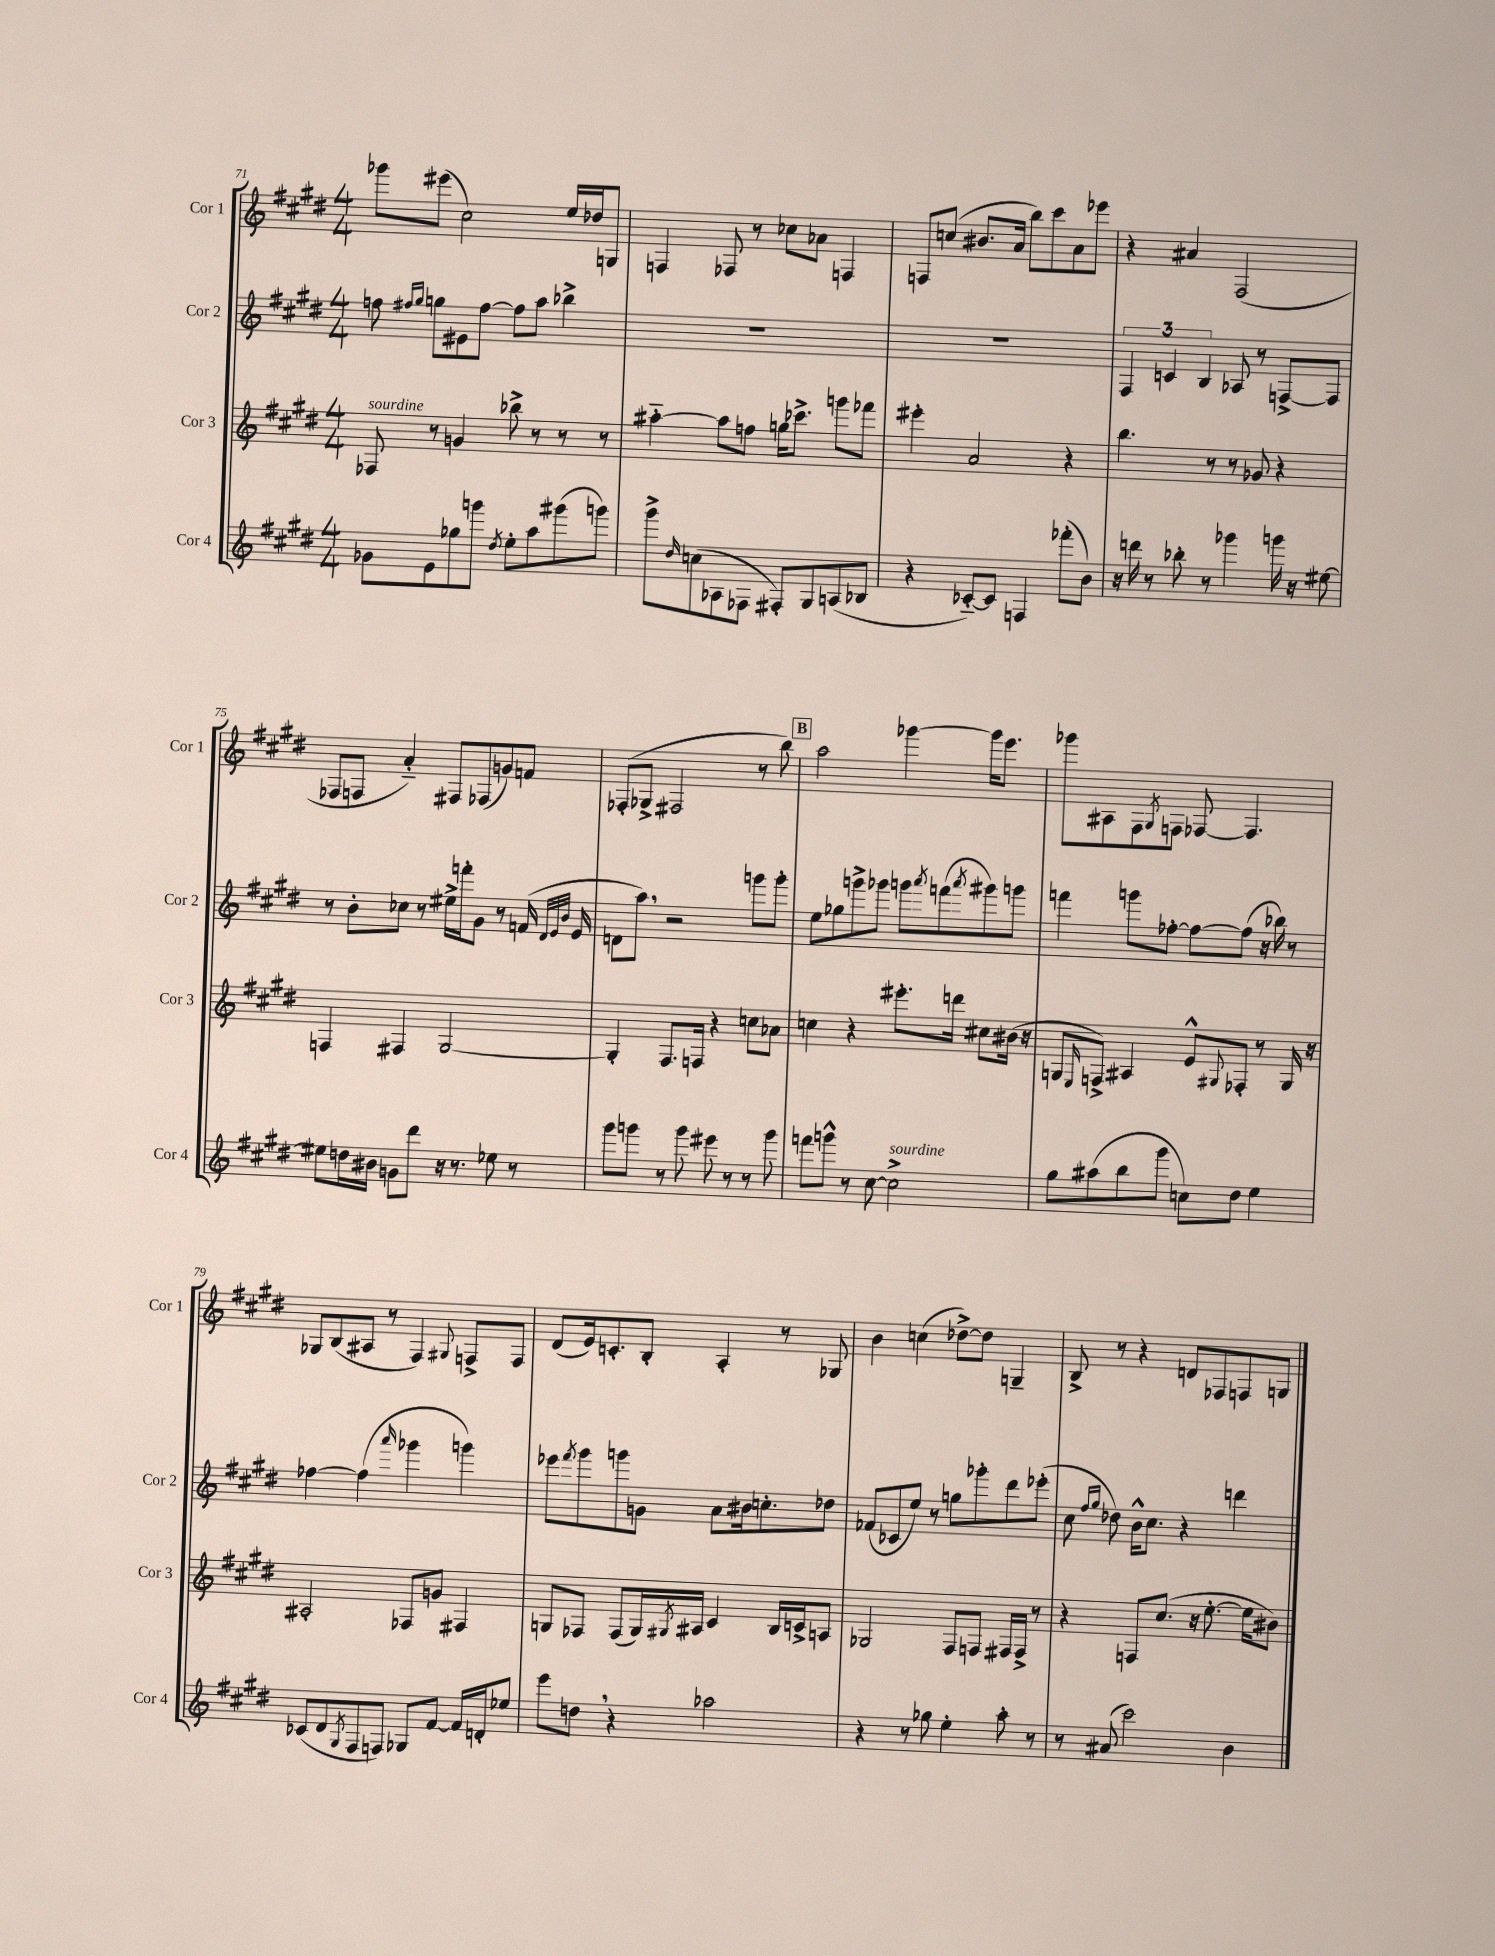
<<
\new StaffGroup <<
\new Staff = "s0" \with { instrumentName = "Cor 1" shortInstrumentName = "Cor 1" } {
    \clef treble \key e \major \numericTimeSignature \time 4/4
    ges'''8 eis'''8( cis''2) e''16 des''16 g8 |
    f4 fes8 r8 ces''8 aes'8 f4 |
    f8 c''8( bis'8. a'16 b''8) cis'''8 a'8 ees'''8 |
    r4 ais'4 fis2( |
    fes8 f8 a'4-_) fis8 fes8( g'8) f'8 |
    fes8-.( ges8-> fis2 r8 b''8) |
    \mark \markup { \box "B" } a''2 ges'''4~ ges'''16 e'''8. |
    ges'''8 ais8 fis8 \acciaccatura { gis8 } f8 fes8~ fes4. |
    ges8 b8( ais8 r8 fis4) \appoggiatura { gis8 } f8-> f8 |
    dis'8( e'16) c'8.-. b8-. a4-. r8 ges8 |
    b'4 c''4( des''8~->) des''8 g4-- |
    b8-> r8 r4 d'8 fes8 f8 g8 \bar "|." |
}
\new Staff = "s1" \with { instrumentName = "Cor 2" shortInstrumentName = "Cor 2" } {
    \clef treble \key e \major \numericTimeSignature \time 4/4
    f''8 \grace { fis''16 gis''16 } g''8 eis'8 fis''8~ fis''8 a''8 bes''4-> |
    R1 |
    R1 |
    \tuplet 3/2 { fis4 c'4 b4 } aes8 r8 f8~-> f8 |
    r8 b'8-. ces''8 r8 eis''16-> f'''16-. gis'8 r8 f'16( \grace { dis'32 e'32 b'32 } e'16 |
    d'8 a''8) \breathe r2 g'''8 g'''8-. |
    \mark \markup { \box "B" } e''8 ges''8 g'''8-> ges'''8 g'''8 \acciaccatura { a'''8 } f'''8( \acciaccatura { a'''8 } gis'''8) g'''8 |
    f'''4 g'''8 fes''8~-. fes''8~ fes''8( r16 bes''16) r8 |
    fes''4~ fes''4( \grace { a'''16 } ges'''4 g'''4) |
    ees'''8 \acciaccatura { fis'''8 } gis'''8 g'''8 g'8 a'8 bis'16 c''8.-. des''8 |
    fes'8( ces'8 e''8) r8 g''8 ges'''8-. dis'''8 ees'''8-.( |
    cis''8 \grace { fis''16 gis''16 } des''8) b'16-^ cis''8. r4 d'''4 \bar "|." |
}
\new Staff = "s2" \with { instrumentName = "Cor 3" shortInstrumentName = "Cor 3" } {
    \clef treble \key e \major \numericTimeSignature \time 4/4
    fes8^\markup { \italic "sourdine" } r8 g'4 bes''8-> r8 r8 r8 |
    ais''4~-_ ais''8 f''8 g''16 ces'''8.-> g'''8 fes'''8 |
    eis'''4-. a'2 r4 |
    b''4. r8 r8 ges'8 r4 |
    f4 fis4 gis2~ |
    gis4-. fis8. f16 r4 c''8 aes'8 |
    \mark \markup { \box "B" } c''4 r4 eis'''8.-. d'''16 cis''8 bis'16( r16 |
    g8 \grace { e16 } f8->) ais4 e'8-^ \appoggiatura { gis8 } fes8-. r8 gis16 r16 |
    ais2-. fes8 g'8 fis4 |
    g8 fes8 fes8( g16) \acciaccatura { gis8 } ais16 cis'4 b16 c'16-> a8 |
    ges2 fis8 f8 fis16 fis16-> r8 |
    r4 f8 cis''8.( r16 e''8.~-. e''16 bis'8) \bar "|." |
}
\new Staff = "s3" \with { instrumentName = "Cor 4" shortInstrumentName = "Cor 4" } {
    \clef treble \key e \major \numericTimeSignature \time 4/4
    ges'8 e'8 ges''8 g'''8 \acciaccatura { dis''8 } e''8-. a''8 gis'''8( g'''8) |
    gis'''8-> \grace { dis''16 } c''8( aes8 fes8 fis8-.) gis8 a8( bes8 |
    r4 ces'8~-_) ces'8 f4 fes'''8-.( b'8) |
    r16 d'''16 r8 bes''8-. r8 ges'''4 g'''16 r16 eis''8~ |
    eis''8 d''16 bis'16 g'8 dis'''8 r16 r8. ees''8 r8 |
    gis'''8 g'''8 r8 g'''8 eis'''8 r8 r8 g'''8 |
    \mark \markup { \box "B" } f'''8 g'''8-^ r8 cis''8~ cis''2->^\markup { \italic "sourdine" } |
    gis''8 ais''8( b''8 gis'''8 c''8) dis''8 e''4 |
    ces'8( dis'8 \acciaccatura { gis8 } fis8 f8) ges8 fis'8~ fis'16 d'16-. ees''8 |
    e'''8 d''8 \breathe r4 aes''2 |
    r4 r8 ges''8 e''4-. a''8-. r8 |
    r8 ais'8( cis'''2) b'4 \bar "|." |
}
>>
>>
\layout { \context { \Score currentBarNumber = #71 } }
